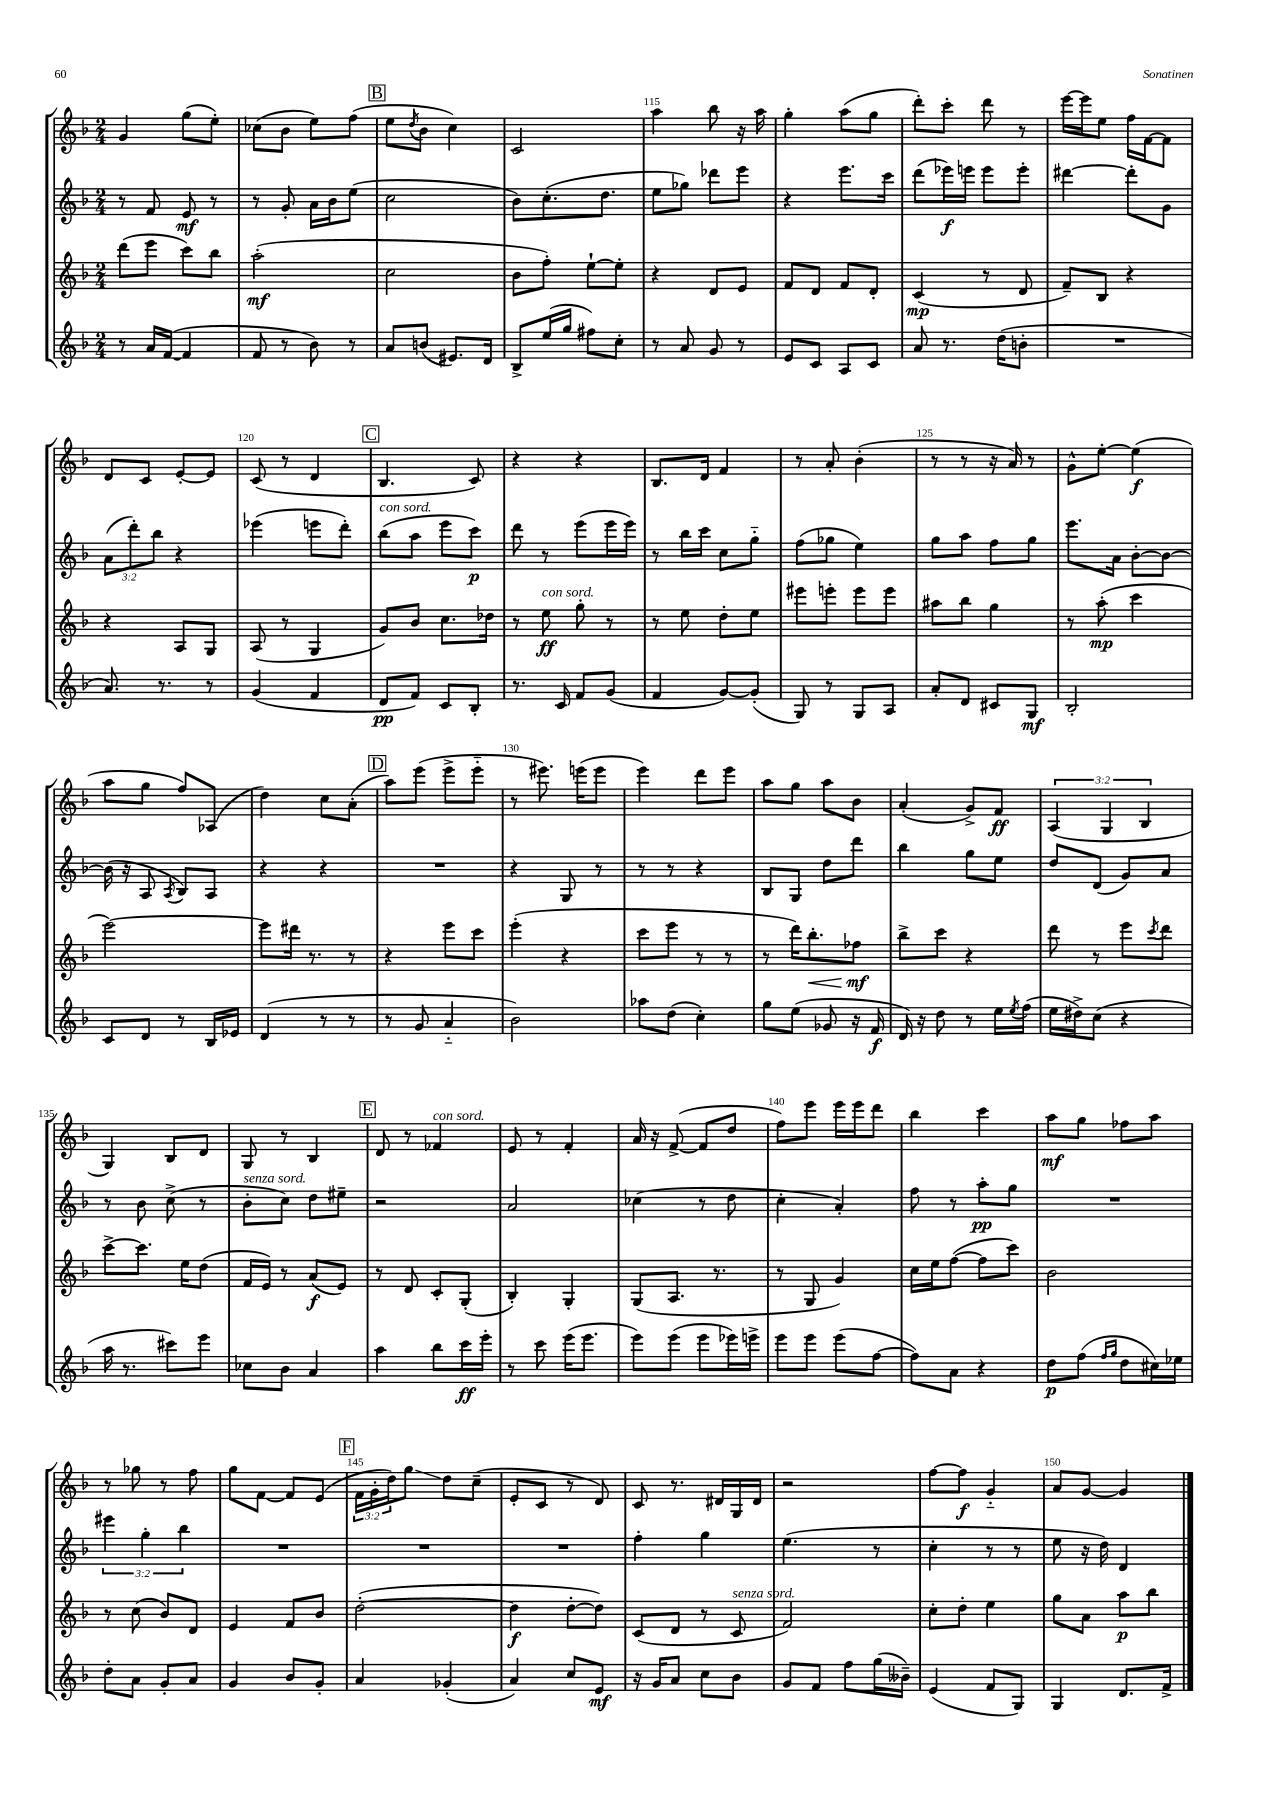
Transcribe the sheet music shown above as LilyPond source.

<<
\new StaffGroup <<
\new Staff = "s0" {
    \clef treble \key f \major \numericTimeSignature \time 2/4 \override Staff.TupletNumber.text = #tuplet-number::calc-fraction-text
    g'4 g''8( e''8-.) |
    ces''8( bes'8 e''8) f''8( |
    \mark \markup { \box "B" } e''8 \acciaccatura { d''8 } bes'8 c''4) |
    c'2 |
    a''4 bes''8 r16 a''16 |
    g''4-. a''8( g''8 |
    d'''8-.) c'''8-. d'''8 r8 |
    e'''16~ e'''16 e''8 f''16 f'16~ f'8 |
    d'8 c'8 e'8~-. e'8 |
    c'8( r8 d'4 |
    \mark \markup { \box "C" } bes4. c'8) |
    r4 r4 |
    bes8. d'16 f'4 |
    r8 a'8-. bes'4-.( |
    r8 r8 r16 a'16) r8 |
    g'8-^ e''8~-. e''4\f( |
    a''8 g''8 f''8) aes8( |
    d''4) c''8 a'8-.( |
    \mark \markup { \box "D" } a''8) e'''8( e'''8-> e'''8-_ |
    r8 eis'''8.) e'''16( e'''8 |
    e'''4) d'''8 e'''8 |
    a''8 g''8 a''8 bes'8 |
    a'4-.( g'8->) f'8\ff |
    \tuplet 3/2 { a4( g4 bes4 } |
    g4) bes8 d'8 |
    g8 r8 bes4 |
    \mark \markup { \box "E" } d'8 r8 fes'4^\markup { \italic "con sord." } |
    e'8 r8 f'4-. |
    a'16 r16 f'8~->( f'8 d''8 |
    f''8) e'''8 e'''16 e'''16 d'''8 |
    bes''4 c'''4 |
    a''8\mf g''8 fes''8 a''8 |
    r8 ges''8 r8 f''8 |
    g''8 f'8~ f'8 e'8( |
    \mark \markup { \box "F" } \tuplet 3/2 { f'16 g'16-. d''16) } g''8\glissando d''8 c''8--( |
    e'8-. c'8 r8 d'8) |
    c'8 r8. dis'16 g16 dis'16 |
    r2 |
    f''8~ f''8\f g'4-_ |
    a'8 g'8~ g'4 \bar "|." |
}
\new Staff = "s1" {
    \clef treble \key f \major \numericTimeSignature \time 2/4 \override Staff.TupletNumber.text = #tuplet-number::calc-fraction-text
    r8 f'8 e'8\mf r8 |
    r8 g'8-. a'16 bes'16 e''8( |
    \mark \markup { \box "B" } c''2 |
    bes'8) c''8.-.( d''8. |
    e''8 ges''8) des'''8 e'''8 |
    r4 e'''8. c'''16 |
    d'''8( ees'''16\f) e'''16 e'''8 e'''8-. |
    dis'''4~ dis'''8-. g'8 |
    \tuplet 3/2 { a'8( d'''8-.) bes''8 } r4 |
    ees'''4( e'''8 d'''8-.) |
    \mark \markup { \box "C" } bes''8^\markup { \italic "con sord." }( a''8 e'''8 c'''8\p) |
    d'''8 r8 e'''8( e'''16 e'''16) |
    r8 bes''16 c'''16 c''8 g''8-_ |
    f''8( ges''8 e''4) |
    g''8 a''8 f''8 g''8 |
    e'''8. a'16 bes'8~-. bes'8~ |
    bes'16( r16 a8 \acciaccatura { a8 } bes8) a8 |
    r4 r4 |
    \mark \markup { \box "D" } R2 |
    r4 g8 r8 |
    r8 r8 r4 |
    bes8 g8 d''8 d'''8 |
    bes''4 g''8 e''8 |
    d''8 d'8( g'8) a'8 |
    r8 bes'8 c''8->( r8 |
    bes'8-.^\markup { \italic "senza sord." } c''8) d''8 eis''8-- |
    \mark \markup { \box "E" } r2 |
    a'2 |
    ces''4( r8 d''8 |
    c''4-. a'4-.) |
    f''8 r8 a''8-.\pp g''8 |
    R2 |
    \tuplet 3/2 { eis'''4 g''4-. bes''4 } |
    R2 |
    \mark \markup { \box "F" } R2 |
    R2 |
    f''4-. g''4 |
    e''4.( r8 |
    c''4-. r8 r8 |
    e''8 r16 d''16) d'4 \bar "|." |
}
\new Staff = "s2" {
    \clef treble \key f \major \numericTimeSignature \time 2/4
    d'''8( e'''8 c'''8) bes''8 |
    a''2-.\mf( |
    \mark \markup { \box "B" } c''2 |
    bes'8 f''8-.) e''8~-! e''8-. |
    r4 d'8 e'8 |
    f'8 d'8 f'8 d'8-. |
    c'4\mp( r8 d'8 |
    f'8--) bes8 r4 |
    r4 a8 g8 |
    a8( r8 g4 |
    \mark \markup { \box "C" } g'8) bes'8 c''8. des''16 |
    r8 e''8\ff^\markup { \italic "con sord." } g''8-. r8 |
    r8 e''8 d''8-. e''8 |
    eis'''8 e'''8-. e'''8 e'''8 |
    ais''8 bes''8 g''4 |
    r8 a''8-.\mp( c'''4 |
    e'''2~) |
    e'''8 dis'''16 r8. r8 |
    \mark \markup { \box "D" } r4 e'''8 c'''8 |
    e'''4-.( r4 |
    c'''8 e'''8 r8 r8 |
    r8 d'''16) bes''8.-.\< fes''8\mf\! |
    bes''8-> c'''8 r4 |
    d'''8 r8 e'''8 \acciaccatura { c'''8 } d'''8 |
    c'''8~-> c'''8. e''16 d''8( |
    f'16 e'16) r8 a'8\f( e'8) |
    \mark \markup { \box "E" } r8 d'8 c'8-. g8-.( |
    bes4-.) g4-. |
    g8( a8. r8. |
    r8 g8 g'4) |
    c''16 e''16 f''8~( f''8 c'''8) |
    bes'2 |
    r8 c''8( bes'8) d'8 |
    e'4 f'8 bes'8 |
    \mark \markup { \box "F" } d''2~-.( |
    d''4\f d''8~-. d''8) |
    c'8( d'8 r8 c'8^\markup { \italic "senza sord." } |
    f'2) |
    c''8-. d''8-. e''4 |
    g''8 a'8 a''8\p bes''8 \bar "|." |
}
\new Staff = "s3" {
    \clef treble \key f \major \numericTimeSignature \time 2/4
    r8 a'16 f'16~( f'4 |
    f'8 r8 bes'8) r8 |
    \mark \markup { \box "B" } a'8 b'8( eis'8.) d'16 |
    bes8-> e''16( g''16 fis''8) c''8-. |
    r8 a'8 g'8 r8 |
    e'8 c'8 a8 c'8 |
    a'8 r8. d''16( b'8-. |
    R2 |
    a'8.) r8. r8 |
    g'4( f'4 |
    \mark \markup { \box "C" } d'8\pp f'8) c'8 bes8-. |
    r8. c'16 f'8 g'8( |
    f'4 g'8~) g'8-.( |
    g8) r8 g8 a8 |
    a'8-. d'8 cis'8 g8\mf |
    bes2-. |
    c'8 d'8 r8 bes16 ees'16 |
    d'4( r8 r8 |
    \mark \markup { \box "D" } r8 g'8 a'4-_ |
    bes'2) |
    aes''8 d''8( c''4-.) |
    g''8 e''8( ges'8 r16 f'16\f |
    d'16) r16 d''8 r8 e''16 \acciaccatura { e''8 } f''16( |
    e''16 dis''16->) c''8( r4 |
    a''16 r8. cis'''8) e'''8 |
    ces''8 bes'8 a'4 |
    \mark \markup { \box "E" } a''4 bes''8 c'''16\ff e'''16-. |
    r8 c'''8 e'''16( e'''8. |
    e'''8) e'''8( e'''8 ees'''16) e'''16-> |
    e'''8 e'''8 e'''8( f''8~ |
    f''8) a'8 r4 |
    d''8\p f''8( \grace { f''16 g''16 } d''8 cis''16) ees''16 |
    d''8-. a'8 g'8-. a'8 |
    g'4 bes'8 g'8-. |
    \mark \markup { \box "F" } a'4 ges'4-.( |
    a'4) c''8 e'8\mf |
    r16 g'16 a'8 c''8 bes'8 |
    g'8 f'8 f''8 g''16( beses'16--) |
    e'4( f'8 g8) |
    g4 d'8. f'16-> \bar "|." |
}
>>
>>
\layout { \context { \Score currentBarNumber = #111 \override BarNumber.break-visibility = ##(#f #t #t) barNumberVisibility = #(every-nth-bar-number-visible 5) } }
